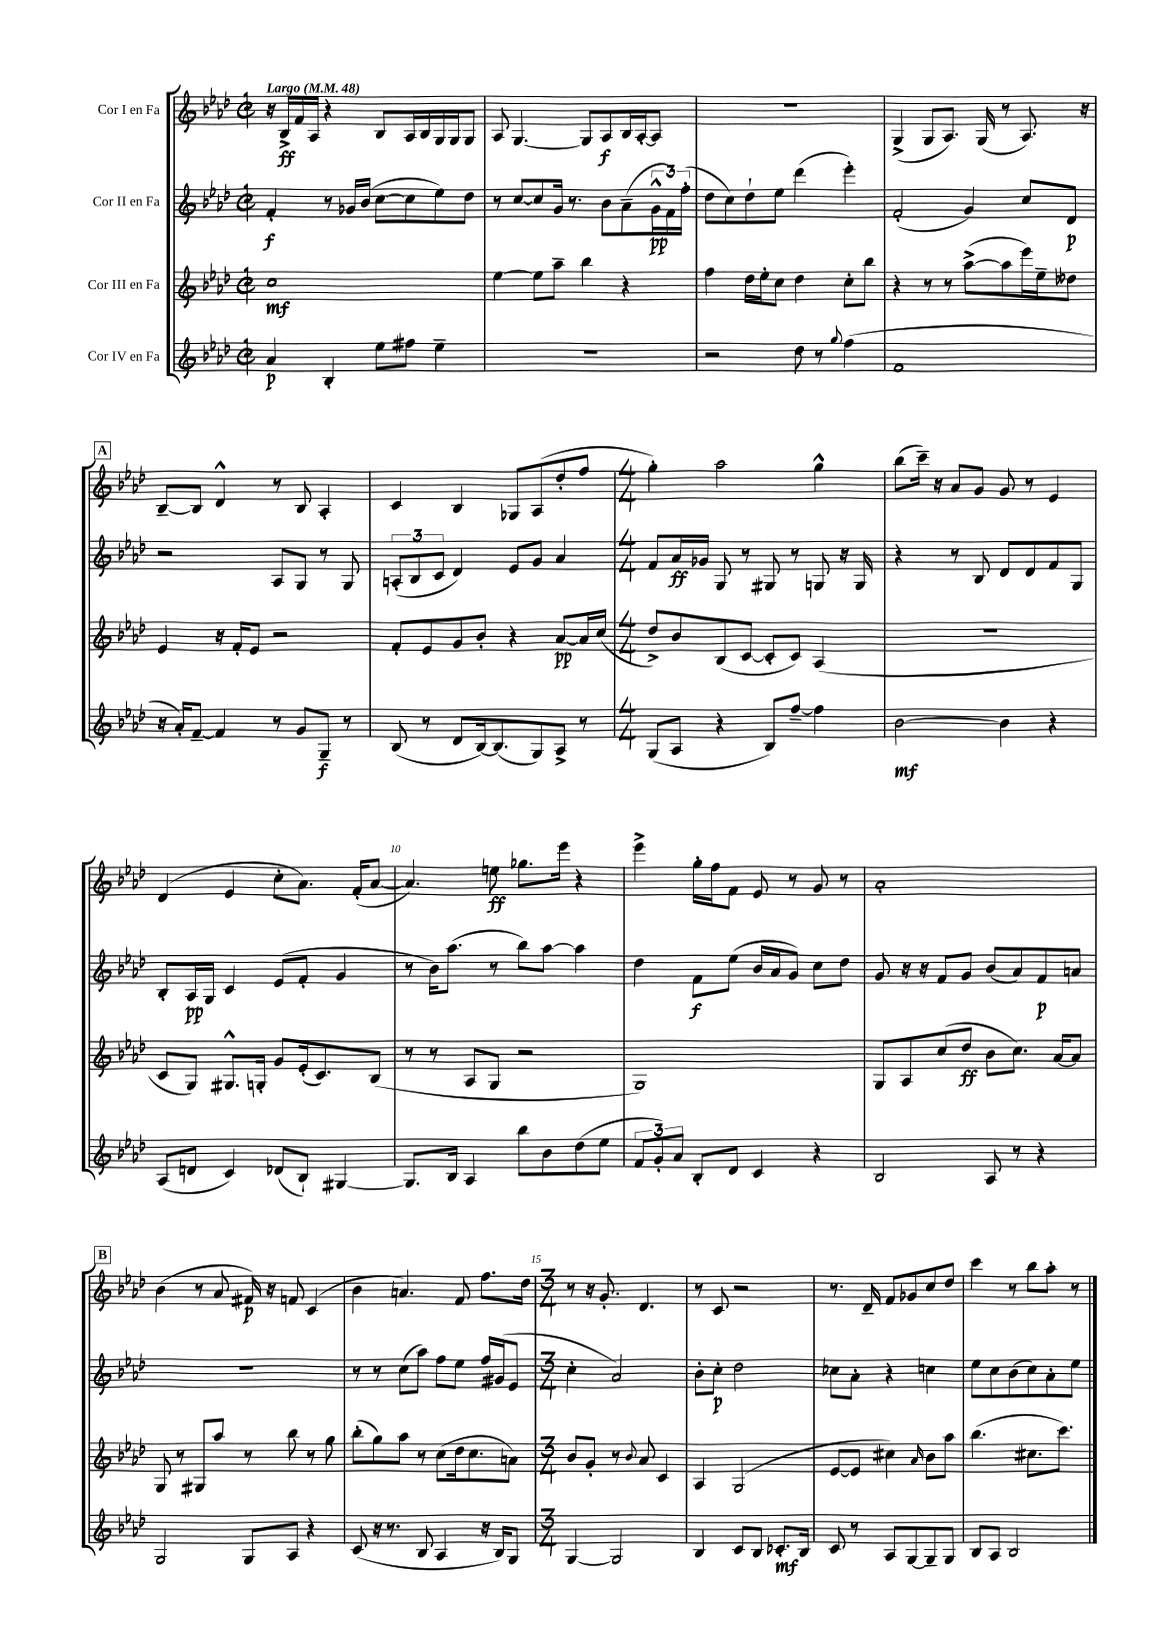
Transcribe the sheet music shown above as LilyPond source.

<<
\new StaffGroup <<
\new Staff = "s0" \with { instrumentName = "Cor I en Fa" } {
    \clef treble \key aes \major \defaultTimeSignature \time 2/2 \tempo "Largo" 4 = 48
    r16 bes16->\ff f'16 aes16 r4 bes8 aes16 bes16 g16 g16 g8 |
    aes8 g4.~ g8 aes8\f bes16 aes16~-. aes8 |
    R1 |
    g4->( g8 aes8.) g16( r8 aes8.) r16 |
    \mark \markup { \box "A" } bes8~-- bes8 des'4-^ r8 bes8 aes4-. |
    c'4 bes4 ges8 aes8( des''8-. f''8 |
    \numericTimeSignature \time 4/4 g''4-.) aes''2 g''4-^ |
    bes''8( c'''16--) r16 aes'8 g'8 g'8 r8 ees'4 |
    des'4( ees'4 c''8-. aes'8.) f'16-.( aes'8~ |
    aes'4.) e''8\ff ges''8. ees'''16 r4 |
    ees'''4-> g''16-. f''16 f'8 ees'8 r8 g'8 r8 |
    aes'1-. |
    \mark \markup { \box "B" } bes'4( r8 aes'8 fis'16\p) r16 f'8 c'4( |
    bes'4 a'4.) f'8 f''8. des''16 |
    \numericTimeSignature \time 3/4 r8 r16 g'8.-. des'4. |
    r8 c'8 r2 |
    r8. des'16-- f'8 ges'8 c''8 des''8 |
    c'''4 r8 bes''8 aes''8-. r8 \bar "|." |
}
\new Staff = "s1" \with { instrumentName = "Cor II en Fa" } {
    \clef treble \key aes \major \defaultTimeSignature \time 2/2
    f'4-.\f r8 ges'16 bes'16( c''8~ c''8 ees''8) des''8 |
    r8 c''8~ c''8 g'16 r8. bes'8 aes'8--( \tuplet 3/2 { g'16-^\pp f'16) f''16-.( } |
    des''8 c''8) des''8-! ees''8 des'''4( ees'''4-.) |
    f'2-.( g'4) c''8 des'8\p |
    \mark \markup { \box "A" } r2 aes8 g8 r8 g8 |
    \tuplet 3/2 { a8-.( bes8 c'8 } des'4) ees'8 g'8 aes'4 |
    \numericTimeSignature \time 4/4 f'8 aes'16\ff ges'16 g8 r8 gis8 r8 g8 r16 g16 |
    r4 r8 bes8 des'8 des'8 f'8 g8 |
    bes8-. aes16\pp g16 c'4 ees'8( f'8-. g'4 |
    r8 bes'16) aes''8.( r8 bes''8) aes''8~ aes''4 |
    des''4 f'8\f ees''8( bes'16 aes'16 g'8) c''8 des''8 |
    g'8 r16 r16 f'8 g'8 bes'8( aes'8) f'8\p a'8 |
    \mark \markup { \box "B" } R1 |
    r8 r8 c''8( aes''8) f''8 ees''8 f''16 gis'16( ees'8 |
    \numericTimeSignature \time 3/4 c''4-. aes'2) |
    bes'8-. c''8-.\p des''2 |
    ces''8 aes'8-. r4 c''4 |
    ees''8 c''8 bes'8( c''8) aes'8-. ees''8 \bar "|." |
}
\new Staff = "s2" \with { instrumentName = "Cor III en Fa" } {
    \clef treble \key aes \major \defaultTimeSignature \time 2/2
    c''1\mf |
    ees''4~ ees''8 aes''8-- bes''4 r4 |
    f''4 des''16 ees''16-. c''8 des''4 c''8-. bes''8 |
    r4 r8 r8 aes''8~->( aes''8 ees'''16) ees''16-- deses''8 |
    \mark \markup { \box "A" } ees'4 r16 f'16-. ees'8 r2 |
    f'8-. ees'8 g'8 bes'8-. r4 aes'8~\pp aes'16 c''16( |
    \numericTimeSignature \time 4/4 des''8->) bes'8 bes8( c'8~ c'8-. c'8) aes4( |
    R1 |
    c'8 g8) gis8.-^ g16-. g'8 ees'16-.( c'8.) bes8( |
    r8 r8 aes8 g8 r2 |
    g1) |
    g8 aes8 c''8( des''8\ff bes'8 c''8.) aes'16~ aes'8 |
    \mark \markup { \box "B" } g8 r8 gis8 aes''8 r8 bes''8 r8 g''8 |
    bes''8-.( g''8) aes''8 r8 c''8( des''16 c''8. a'8) |
    \numericTimeSignature \time 3/4 bes'8 g'8-. r8 \appoggiatura { bes'8 } aes'8 c'4 |
    aes4 g2( |
    ees'8~ ees'8 cis''4) \grace { aes'16 } bes'8 aes''8 |
    bes''4.( cis''8. c'''8.) \bar "|." |
}
\new Staff = "s3" \with { instrumentName = "Cor IV en Fa" } {
    \clef treble \key aes \major \defaultTimeSignature \time 2/2
    aes'4\p bes4-. ees''8 fis''8 ees''4-- |
    R1 |
    r2 des''8 r8 \appoggiatura { g''8 } f''4( |
    f'1 |
    \mark \markup { \box "A" } r16 aes'16-.) f'8~-- f'4 r8 g'8 g8--\f r8 |
    bes8( r8 des'8 bes16~) bes8.( g8) aes8-> r8 |
    \numericTimeSignature \time 4/4 g8( aes8 r4 bes8) f''8~-- f''4 |
    bes'2~\mf bes'4 r4 |
    aes8( d'8 c'4) des'8( bes8-!) gis4~ |
    gis8. bes16 aes4 bes''8 bes'8 des''8( ees''8 |
    \tuplet 3/2 { f'8 g'8-.) aes'8 } bes8-. des'8 c'4 r4 |
    bes2 aes8 r8 r4 |
    \mark \markup { \box "B" } g2 g8 aes8 r4 |
    c'8( r16 r8. bes8 aes4 r16 bes16) g8 |
    \numericTimeSignature \time 3/4 g4~ g2 |
    bes4 c'8 bes8 ces'8.-.\mf bes16 |
    c'8 r8 aes8 g8~ g8-- g8 |
    bes8 aes8 bes2 \bar "|." |
}
>>
>>
\layout { \context { \Score \override BarNumber.break-visibility = ##(#f #t #t) barNumberVisibility = #(every-nth-bar-number-visible 5) } }
